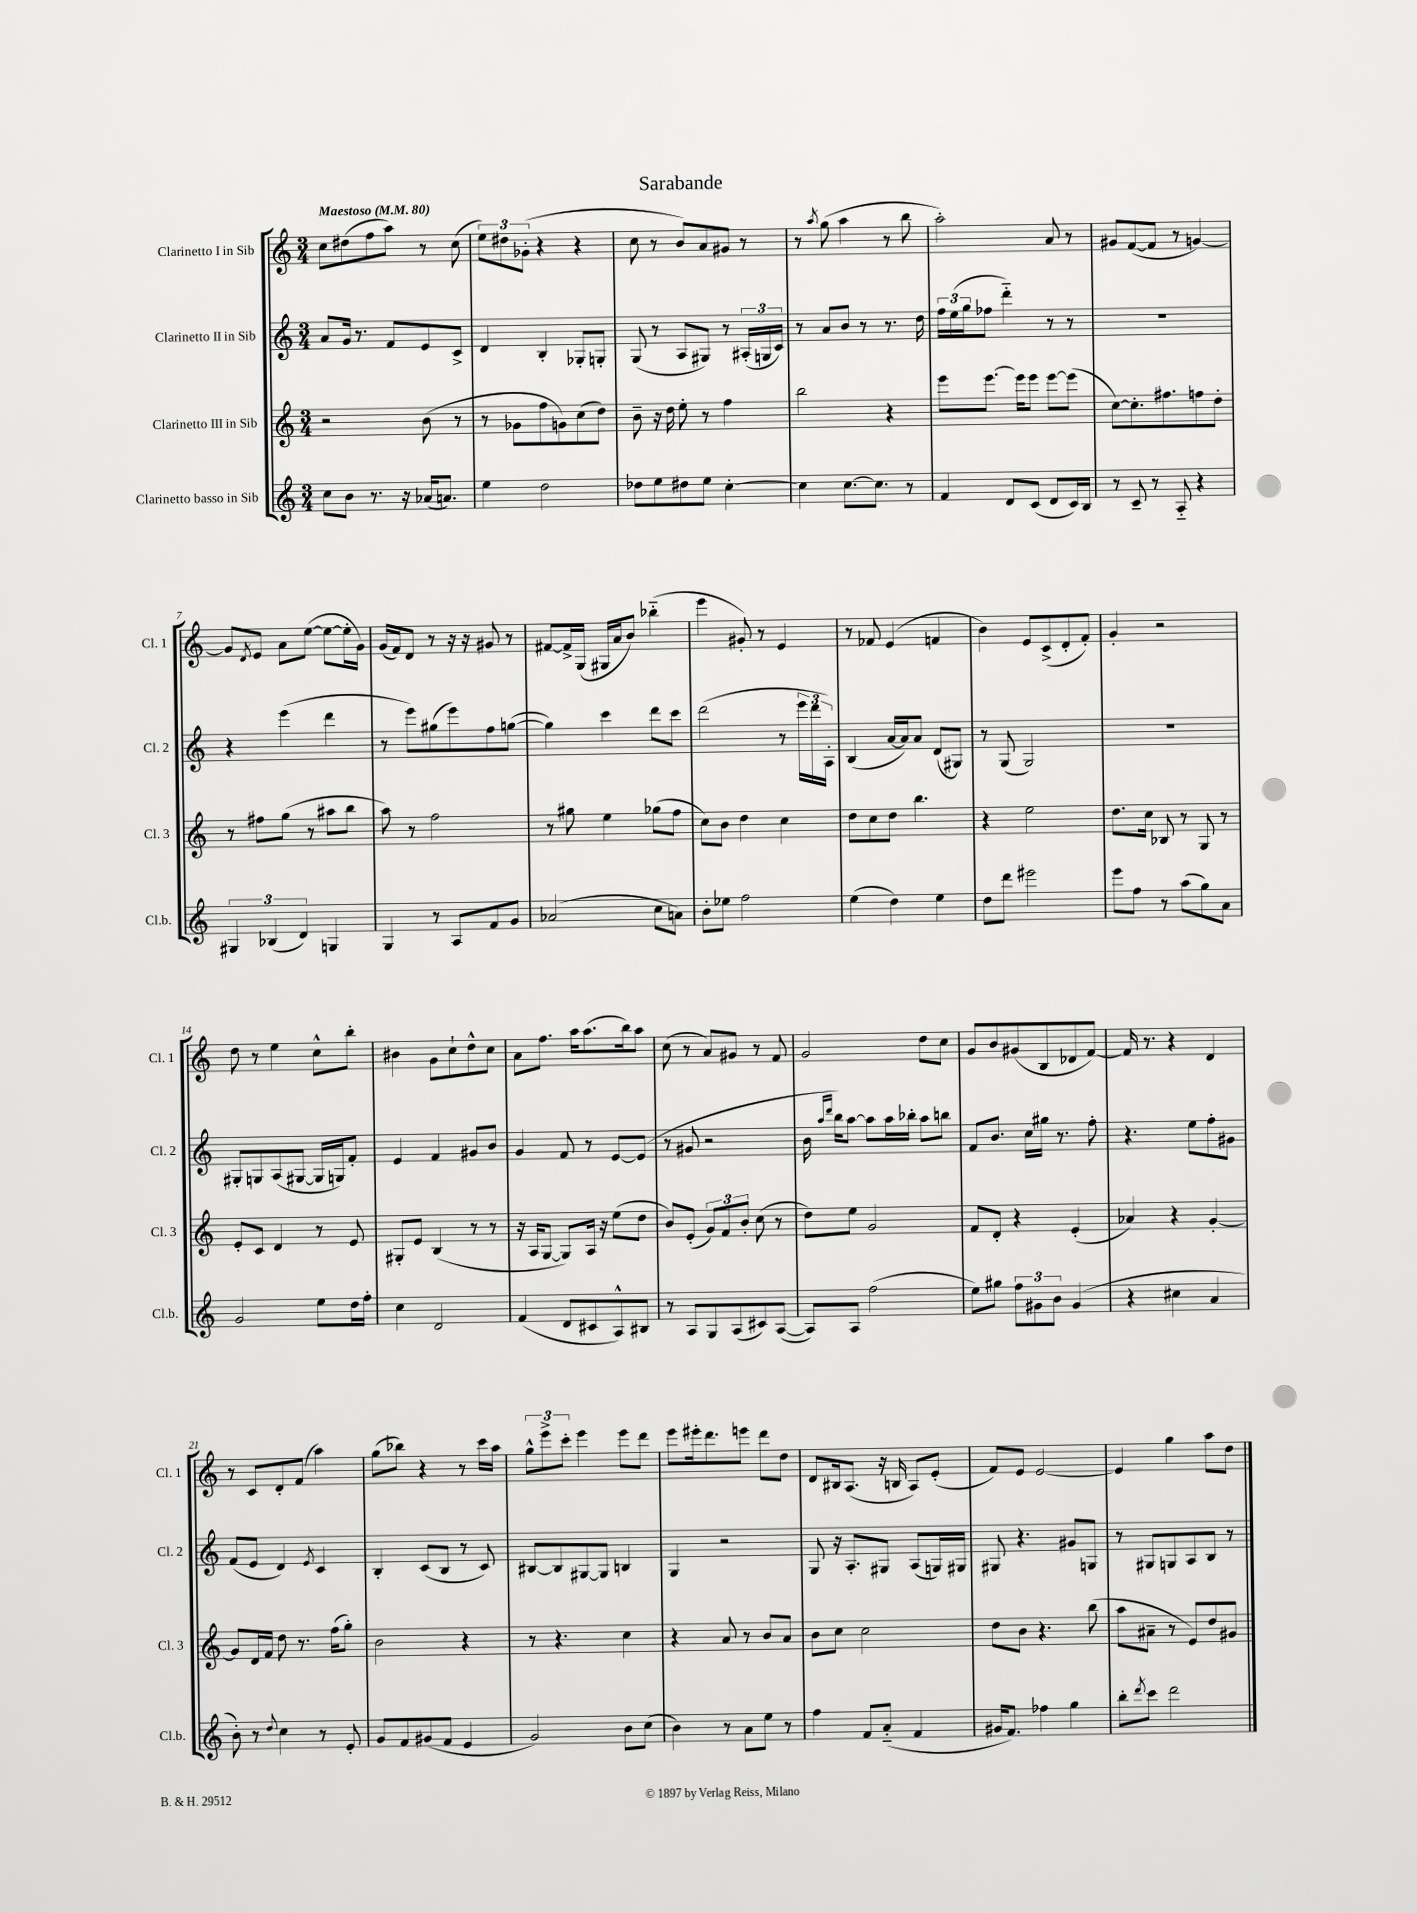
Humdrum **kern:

**kern	**kern	**kern	**kern
*staff4	*staff3	*staff2	*staff1
*clefG2	*clefG2	*clefG2	*clefG2
*k[]	*k[]	*k[]	*k[]
*M3/4	*M3/4	*M3/4	*M3/4
*MM80	*MM80	*MM80	*MM80
8cc	2r	8a	8cc
8b	.	16g	(8dd#
.	.	8.r	.
8.r	.	.	8ff
.	.	8f	8aa)
16r	.	.	.
(16a-	(8b	8e	8r
8.a)	.	.	.
.	8r	8c^	(8cc
=	=	=	=
4ee	8r	4d	12ee)
.	.	.	12dd#
.	8g-	.	.
.	.	.	(12g-'
2dd	8ff	4B'	4r
.	8g)	.	.
.	(8cc	8G-'	4r
.	8dd)	8G'	.
=	=	=	=
8dd-	8b~	(8G	8cc
8ee	16r	8r	8r
.	16dd	.	.
8dd#	8ee'	8A	8b)
8ee	8r	8G#)	8a
[4cc'	4ff	8r	8g#
.	.	(24A#'	8r
.	.	24G	.
.	.	24c)	.
=	=	=	=
4cc]	2bb	8r	8r
.	.	.	8qaa
.	.	8a	(8gg
[8.cc	.	8b	4aa
.	.	8r	.
8.cc]	.	.	.
.	4r	8.r	8r
8r	.	.	8bb
.	.	16dd	.
=	=	=	=
4f	8eee	24ff	2aa')
.	.	(24ee	.
.	.	24gg	.
.	[8.eee	8ff-	.
8d	.	4ddd'~)	.
.	16eee]	.	.
(8c	8eee	.	.
8d	[8eee	8r	8a
16c)	(8eee]	8r	8r
16B	.	.	.
=	=	=	=
8r	[8cc)	2.r	8g#
8c~	8.cc']	.	([8f
8r	.	.	8f]
.	8.ff#	.	.
8A'~	.	.	8r
4r	8ff	.	[4g)
.	8dd'	.	.
=	=	=	=
6G#	8r	4r	8g]
.	.	.	8qd
.	8ff#	.	8e
(6B-	.	.	.
.	(8gg	(4eee	8a
6d)	.	.	.
.	8r	.	([8ee
4G	8aa#	4ddd	8ee_
.	8bb	.	16ee']
.	.	.	16g)
=	=	=	=
4G	8aa)	8r	(16g
.	.	.	16f)
.	8r	8eee)	8d
8r	2ff	(8gg#	8r
8A	.	8eee)	16r
.	.	.	16r
8f	.	8ff	8g#
8g	.	([8gg	8r
=	=	=	=
(2a-	8r	4gg])	[8f#
.	8gg#	.	16f#^]
.	.	.	(16G
.	4ee	4ccc	16G#
.	.	.	16a
.	.	.	8b)
8cc	(8gg-	8ddd	(4bb-'~
8a)	8ff	8ccc	.
=	=	=	=
8b'	8cc)	(2ddd	4eee
8ee-	8b	.	.
2ff	4dd	.	8g#')
.	.	.	8r
.	4cc	8r	4e
.	.	24eee	.
.	.	24ddd	.
.	.	24A')	.
=	=	=	=
(4ee	8dd	(4B	8r
.	8cc	.	8f-
4dd)	8dd	[16a	(4e
.	.	16a])	.
.	4.bb	8a	.
4ee	.	(8d	4f
.	.	8G#)	.
=	=	=	=
8dd	4r	8r	4b)
8ddd	.	(8G	.
2eee#	2ee	2G)	8e
.	.	.	(8c^
.	.	.	8d'
.	.	.	8f')
=	=	=	=
8eee	8.dd	2.r	4g'
8ff	.	.	.
.	16cc	.	.
8r	8B-	.	2r
(8aa	8r	.	.
8gg)	8G	.	.
8a	8r	.	.
=	=	=	=
2g	8e'	8G#'	8dd
.	8c	8G	8r
.	4d	(8A	4ee
.	.	[8G#	.
8ee	8r	16G#]	8cc^^
.	.	16G)	.
16dd	8e	8f'	8bb'
16ff'	.	.	.
=	=	=	=
4cc	8G#'	4e	4b#
.	8e	.	.
2d	(4B	4f	8g
.	.	.	8cc`
.	8r	8g#	8dd^^
.	8r	8b	8cc
=	=	=	=
(4f	16r	4g	8a
.	16A	.	.
.	[8G	.	8.ff
8d	8G])	8f	.
.	.	.	16aa
8c#	16A	8r	(8.aa
.	16r	.	.
8A^^)	(8ee	[8e	.
.	.	.	16bb)
8B#	8dd	(8e]	8aa
=	=	=	=
8r	8b)	8r	(8cc
8A	(8e'	8g#	8r
8G	12g)	2r	8a)
.	12f	.	.
(8A	.	.	8g#
.	12b'	.	.
8c#)	(8cc	.	8r
([8A	8r	.	8f
=	=	=	=
8A])	8dd)	16b	2g
.	.	16qqaa	.
.	.	16qqddd	.
.	.	16bb)	.
8A	8ee	[8aa	.
(2ff	2g	8aa]	.
.	.	16aa	.
.	.	16bb-'	.
.	.	8aa	8dd
.	.	8bb	8cc
=	=	=	=
8ee)	8f	8f	8g
8gg#	8d'	8.b	8b
12ff	4r	.	(8g#
.	.	16cc	.
12g#	.	.	.
.	.	16gg#	8B
12b	.	.	.
.	.	8.r	.
(4g#	(4e'	.	8d-
.	.	8ff'	[8f)
=	=	=	=
4r	4a-)	4.r	16f]
.	.	.	8.r
4cc#	4r	.	4r
.	.	8ee	.
4a	[4g'	8ff'	4d
.	.	8g#	.
=	=	=	=
8b')	8g]	(8f	8r
8r	16d	8e	8c
.	16f	.	.
8qqdd	.	.	.
4cc	8dd	4d)	8d'
.	8.r	.	(8f
.	.	8qe	.
8r	.	4c	4aa)
.	(16ff	.	.
8e'	8gg')	.	.
=	=	=	=
8g	2b	4B'	(8gg
8f	.	.	8bb-)
(8g#	.	(8c	4r
8f	.	8B	.
4e	4r	8r	8r
.	.	8c)	16ccc
.	.	.	16aa
=	=	=	=
2g)	8r	[8B#	12gg^^
.	.	.	12eee^
.	4.r	8B#]	.
.	.	.	12ccc'
.	.	[8G#	4eee
.	.	8G#]	.
8b	4cc	4B	8eee
(8cc	.	.	8ddd
=	=	=	=
4b)	4r	4G	8eee
.	.	.	16eee#'
.	.	.	8.ddd
8r	8a	2r	.
8a	8r	.	8eee
8ee	8b	.	8ddd
8r	8a	.	8dd
=	=	=	=
4ff	8b	8G	8d
.	8cc	16r	16B#
.	.	8.A'	(8.A
8f	2cc	.	.
(8a'~	.	8G#	16r
.	.	.	16B
4f	.	(8A	8A)
.	.	16G)	(8e'
.	.	16G#	.
=	=	=	=
16g#	8dd	8G#	8f)
8.f)	.	.	.
.	8b	4.r	8e
4ff-	4.r	.	[2e
4gg	.	8g#	.
.	(8bb	8G	.
=	=	=	=
8bb'	8aa	8r	4e]
8qddd	.	.	.
8ccc	8a#~	8G#	.
2ddd	8r	8G	4gg
.	8e)	8A	.
.	8dd	8B	8aa
.	8g#	8r	8dd
==	==	==	==
*-	*-	*-	*-
